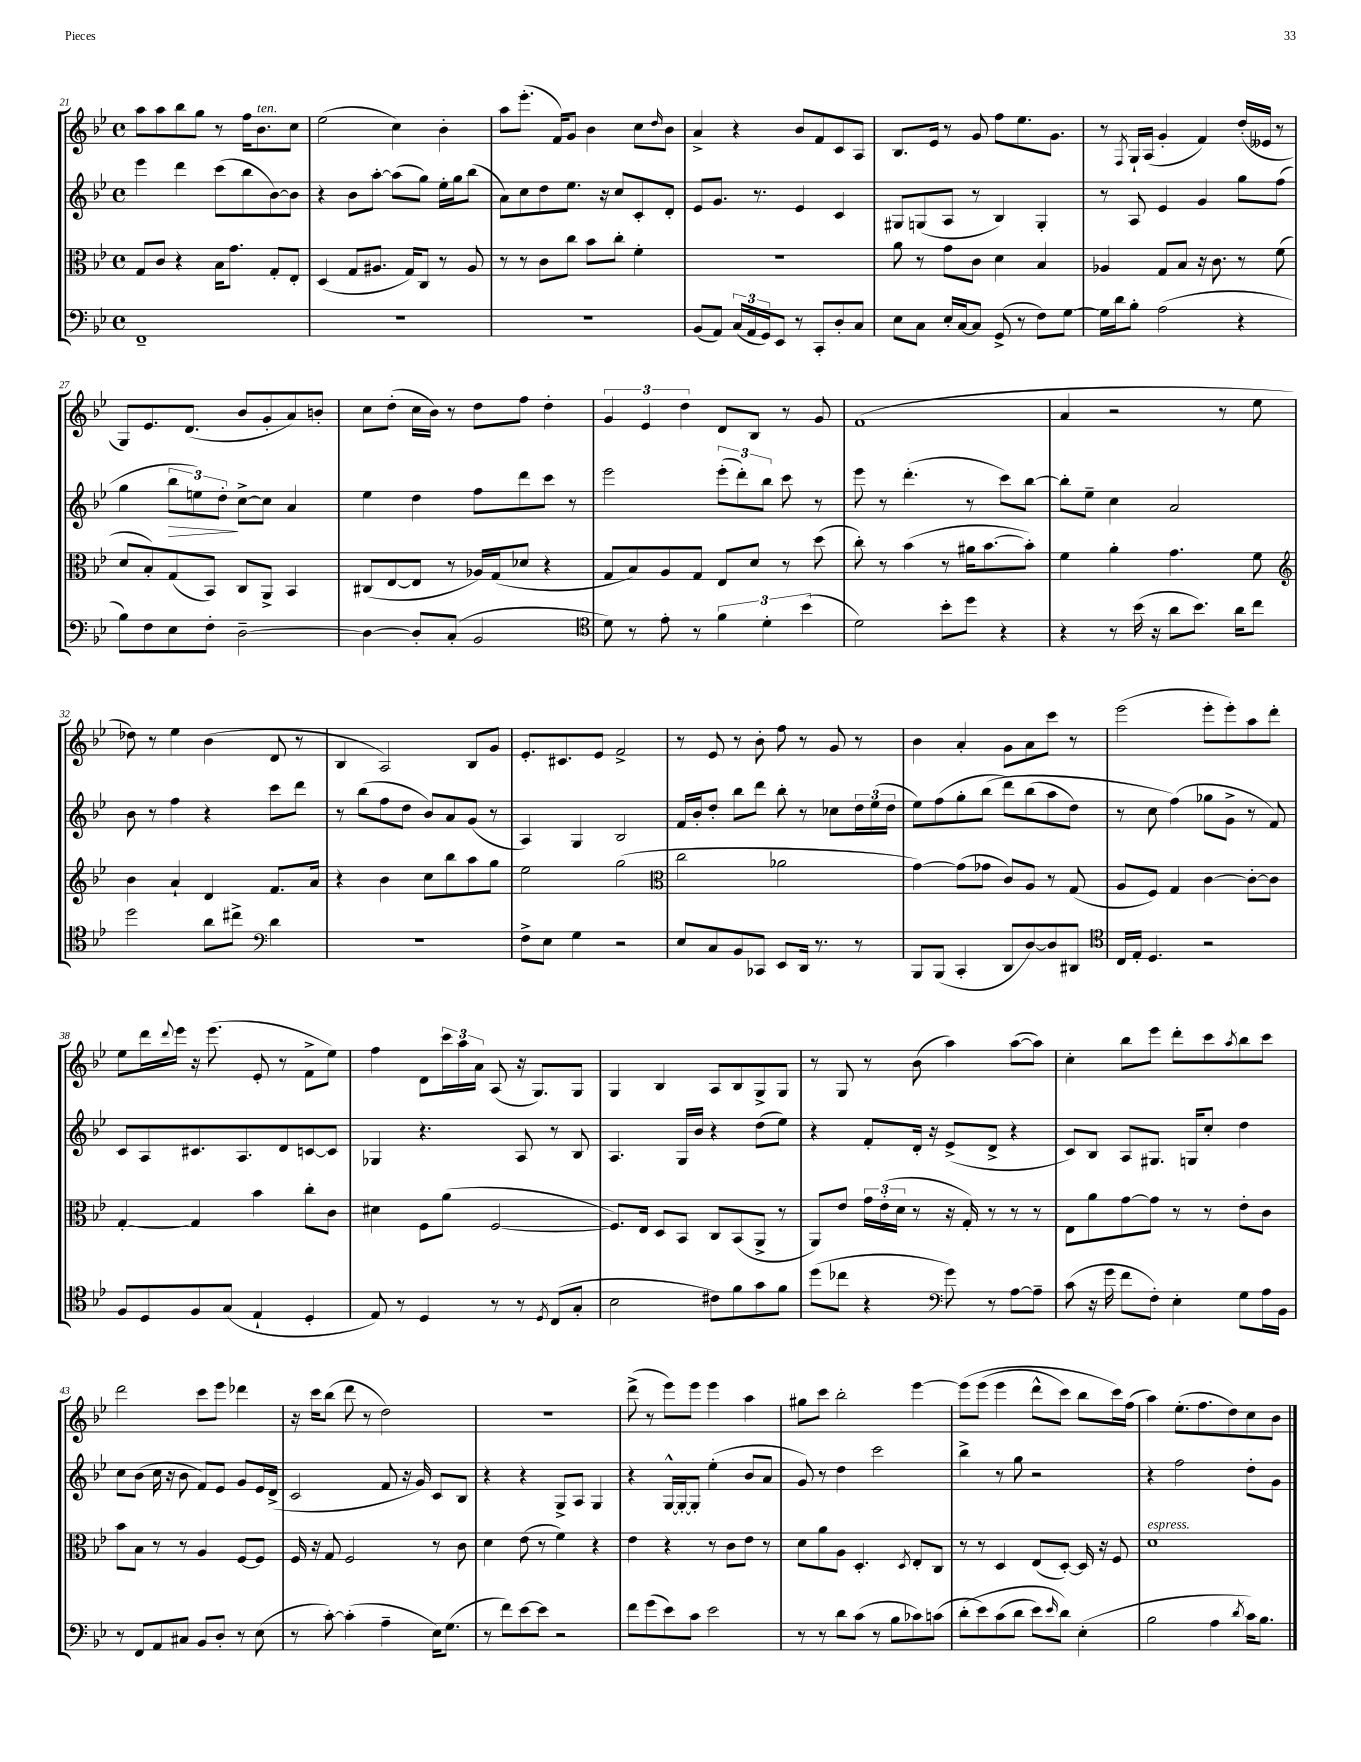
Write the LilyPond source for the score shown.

<<
\new StaffGroup <<
\new Staff = "s0" {
    \clef treble \key bes \major \defaultTimeSignature \time 4/4
    a''8 a''8 bes''8 g''8 r8 f''16 bes'8.^\markup { \italic "ten." } c''8 |
    ees''2( c''4) bes'4-. |
    a''8 ees'''8.-.( f'16) g'8 bes'4 c''8 \grace { d''16 } bes'8 |
    a'4-> r4 bes'8 f'8 c'8 a8 |
    bes8. ees'16 r8 g'8 f''8 ees''8. g'8. |
    r8 \acciaccatura { f8 } g16-! a16( g'4-. f'4) d''16-.( eeses'16 r8 |
    g8) ees'8. d'8.( bes'8 g'8-. a'8) b'8-. |
    c''8 d''8-.( c''16 bes'16) r8 d''8 f''8 d''4-. |
    \tuplet 3/2 { g'4 ees'4 d''4 } d'8 bes8 r8 g'8 |
    f'1( |
    a'4 r2 r8 ees''8 |
    des''8) r8 ees''4 bes'4( d'8 r8 |
    bes4 a2) bes8 g'8 |
    ees'8.-. cis'8. ees'8 f'2-> |
    r8 ees'8 r8 bes'8-. f''8 r8 g'8 r8 |
    bes'4 a'4-. g'8 a'8 c'''8 r8 |
    ees'''2( ees'''8-. ees'''8-.) a''8 d'''8-. |
    ees''8 d'''16 \appoggiatura { d'''8 } ees'''16 r16 ees'''8.( ees'8-. r8 f'8-> ees''8) |
    f''4 d'8 \tuplet 3/2 { c'''16 a''16 a'16 } a8( r16 g8.) g8 |
    g4 bes4 a8 bes8 g8-> g8 |
    r8 g8 r8 bes'8( a''4) a''8~( a''8) |
    c''4-. bes''8 ees'''8 d'''8-. c'''8 \acciaccatura { a''8 } bes''8 c'''8 |
    d'''2 c'''8 ees'''8 des'''4 |
    r16 c'''16 bes''8( d'''8 r8 d''2) |
    R1 |
    d'''8->( r8 ees'''8) ees'''8 ees'''4 a''4 |
    gis''8 c'''8 bes''2-. ees'''4~ |
    ees'''8\( ees'''8( ees'''4 d'''8-^ c'''8) bes''8 c'''16\) f''16( |
    a''4) ees''8.-.( f''8. d''8) c''8 bes'8 \bar "|." |
}
\new Staff = "s1" {
    \clef treble \key bes \major \defaultTimeSignature \time 4/4
    ees'''4 d'''4 c'''8( bes''8 bes'8~) bes'8 |
    r4 bes'8 a''8~-. a''8( g''8) ees''16-. g''16 bes''8( |
    a'8) c''8 d''8 ees''8. r16 c''8 c'8-. d'8-. |
    ees'8 g'8. r8. ees'4 c'4 |
    gis8 g8( a8 r8 bes4) g4-. |
    r8 a8 ees'4 g'4 g''8 f''8( |
    g''4 \tuplet 3/2 { bes''8\> e''8) d''8-.\! } c''8~-> c''8 a'4 |
    ees''4 d''4 f''8 d'''8 c'''8 r8 |
    ees'''2 \tuplet 3/2 { ees'''8-.( d'''8-.) bes''8 } c'''8 r8 |
    ees'''8 r8 d'''4.-.( r8 c'''8) bes''8~ |
    bes''8-. ees''8-- c''4 a'2 |
    bes'8 r8 f''4 r4 c'''8 d'''8 |
    r8 bes''8( f''8 d''8 bes'8) a'8 g'8( r8 |
    a4) g4 bes2 |
    f'16 bes'16-. d''8-. bes''8 d'''8 bes''8-. r8 ces''8 \tuplet 3/2 { d''16 ees''16( d''16 } |
    ees''8) f''8( g''8-. bes''8\( d'''8) bes''8( a''8 d''8) |
    r8 c''8 f''4(\) ges''8 g'8-> r8 f'8) |
    c'8 a8 cis'8. a8. d'8 c'8~ c'8 |
    ges4 r4. a8 r8 bes8 |
    a4. g16 bes'16 r4 d''8( ees''8) |
    r4 f'8-. d'16-. r16 ees'8->( d'8-> r4 |
    c'8) bes8 a8 gis8. g16 c''8-. d''4 |
    c''8 bes'8( c''16 r16 bes'8 f'8) ees'8 g'8 ees'16 d'16->( |
    c'2 f'8 r16 g'16) c'8 bes8 |
    r4 r4 g8-> a8 g4 |
    r4 g16~-^ g16~-. g8-. ees''4-.( bes'8 a'8 |
    g'8) r8 d''4 c'''2 |
    bes''4-> r8 g''8 r2 |
    r4 f''2 d''8-. g'8 \bar "|." |
}
\new Staff = "s2" {
    \clef alto \key bes \major \defaultTimeSignature \time 4/4
    g8 c'8 r4 bes16 g'8. g8-. ees8-. |
    d4( g8 ais8. g16) c8 r8 ais8 |
    r8 r8 c'8 c''8 bes'8 c''8-. f'4-. |
    R1 |
    a'8 r8 g'8 c'8 d'4 bes4 |
    aes4 g8 bes8 r16 c'8. r8 f'8( |
    d'8 bes8-.) g8( bes,8) c8 a,8-> bes,4 |
    cis8( ees8~ ees8 r8 aes16) g16( des'8 r4 |
    g8 bes8) a8 g8 ees8 d'8 r8 d''8( |
    c''8-.) r8 bes'4( r8 ais'16 bes'8.~ bes'8-.) |
    f'4 a'4-. g'4. f'8 |
    \clef treble bes'4 a'4-! d'4 f'8. a'16 |
    r4 bes'4 c''8 bes''8 a''8 g''8 |
    ees''2 g''2( |
    \clef alto c''2 aes'2 |
    g'4~) g'8( ges'8 c'8) a8 r8 g8( |
    a8 f8) g4 c'4~ c'8~-. c'8 |
    g4~-. g4 bes'4 c''8-. c'8 |
    dis'4 f8 a'8( f2~ |
    f8.) ees16 d8 bes,8 c8 bes,8( a,8-> r8 |
    a,8) ees'8 \tuplet 3/2 { g'16 ees'16-.( d'16 } r8 r16 g16-.) r8 r8 r8 |
    ees8 a'8 g'8~ g'8 r8 r8 ees'8-. c'8 |
    bes'8 bes8 r8 r8 a4 f8~ f8 |
    f16 r16 g8 f2 r8 c'8 |
    d'4 ees'8( r8 f'4) r4 |
    ees'4 r4 r8 c'8 ees'8 r8 |
    d'8 a'8 a8 d4.-. \acciaccatura { d8 } ees8-. c8 |
    r8 r8 d4 ees8( d8~-.) d16 r16 f8 |
    d'1^\markup { \italic "espress." } \bar "|." |
}
\new Staff = "s3" {
    \clef bass \key bes \major \defaultTimeSignature \time 4/4
    f,1-- |
    R1 |
    R1 |
    bes,8( a,8) \tuplet 3/2 { c16( a,16 g,16) } ees,8 r8 c,8-. d8-. c8 |
    ees8 c8 ees16-. c16~ c8 g,8->( r8 f8) g8~ |
    g16 d'16 bes8-. a2( r4 |
    bes8) f8 ees8 f8-. d2~-- |
    d4~ d8-. c8-.( bes,2 |
    \clef tenor d'8) r8 ees'8-. r8 \tuplet 3/2 { f'4 d'4-. bes'4( } |
    d'2) bes'8-. d''8 r4 |
    r4 r8 bes'16( r16 a'8 bes'8.) a'16 c''8 |
    d''2 a'8 cis''8-> \clef bass d'4 |
    r1 |
    f8-> ees8 g4 r2 |
    ees8 c8 bes,8 ces,8 ees,8 d,16 r8. r8 |
    bes,,8 bes,,8( c,4-. d,8 d8~) d8 dis,8 |
    \clef tenor c16 ees16-. d4. r2 |
    f8 d8 f8 g8( ees4-! d4-. |
    ees8) r8 d4 r8 r8 \acciaccatura { d8 } c8( g8-. |
    bes2 cis'8) f'8 g'8 f'8 |
    d''8( ces''8 r4 \clef bass g'8) r8 a8~ a8-- |
    c'8( r16 g'16 f'8 f8-.) ees4-. g8 a16 bes,16 |
    r8 f,8 a,8 cis8 bes,8 d8-. r8 ees8( |
    r8 c'8~-.) c'4-.( a4-- ees16) g8.( |
    r8 f'8) ees'8~ ees'8 r2 |
    f'8 g'8( ees'8) c'8 ees'2 |
    r8 r8 d'8 c'8( r8 bes8 ces'8) c'8( |
    d'8-.\( ees'8) c'8( d'8 ees'8) \grace { ees'16 } d'8\) ees4-.( |
    bes2 a4 \acciaccatura { d'8 } c'16) bes8. \bar "|." |
}
>>
>>
\layout { \context { \Score currentBarNumber = #21 } }
